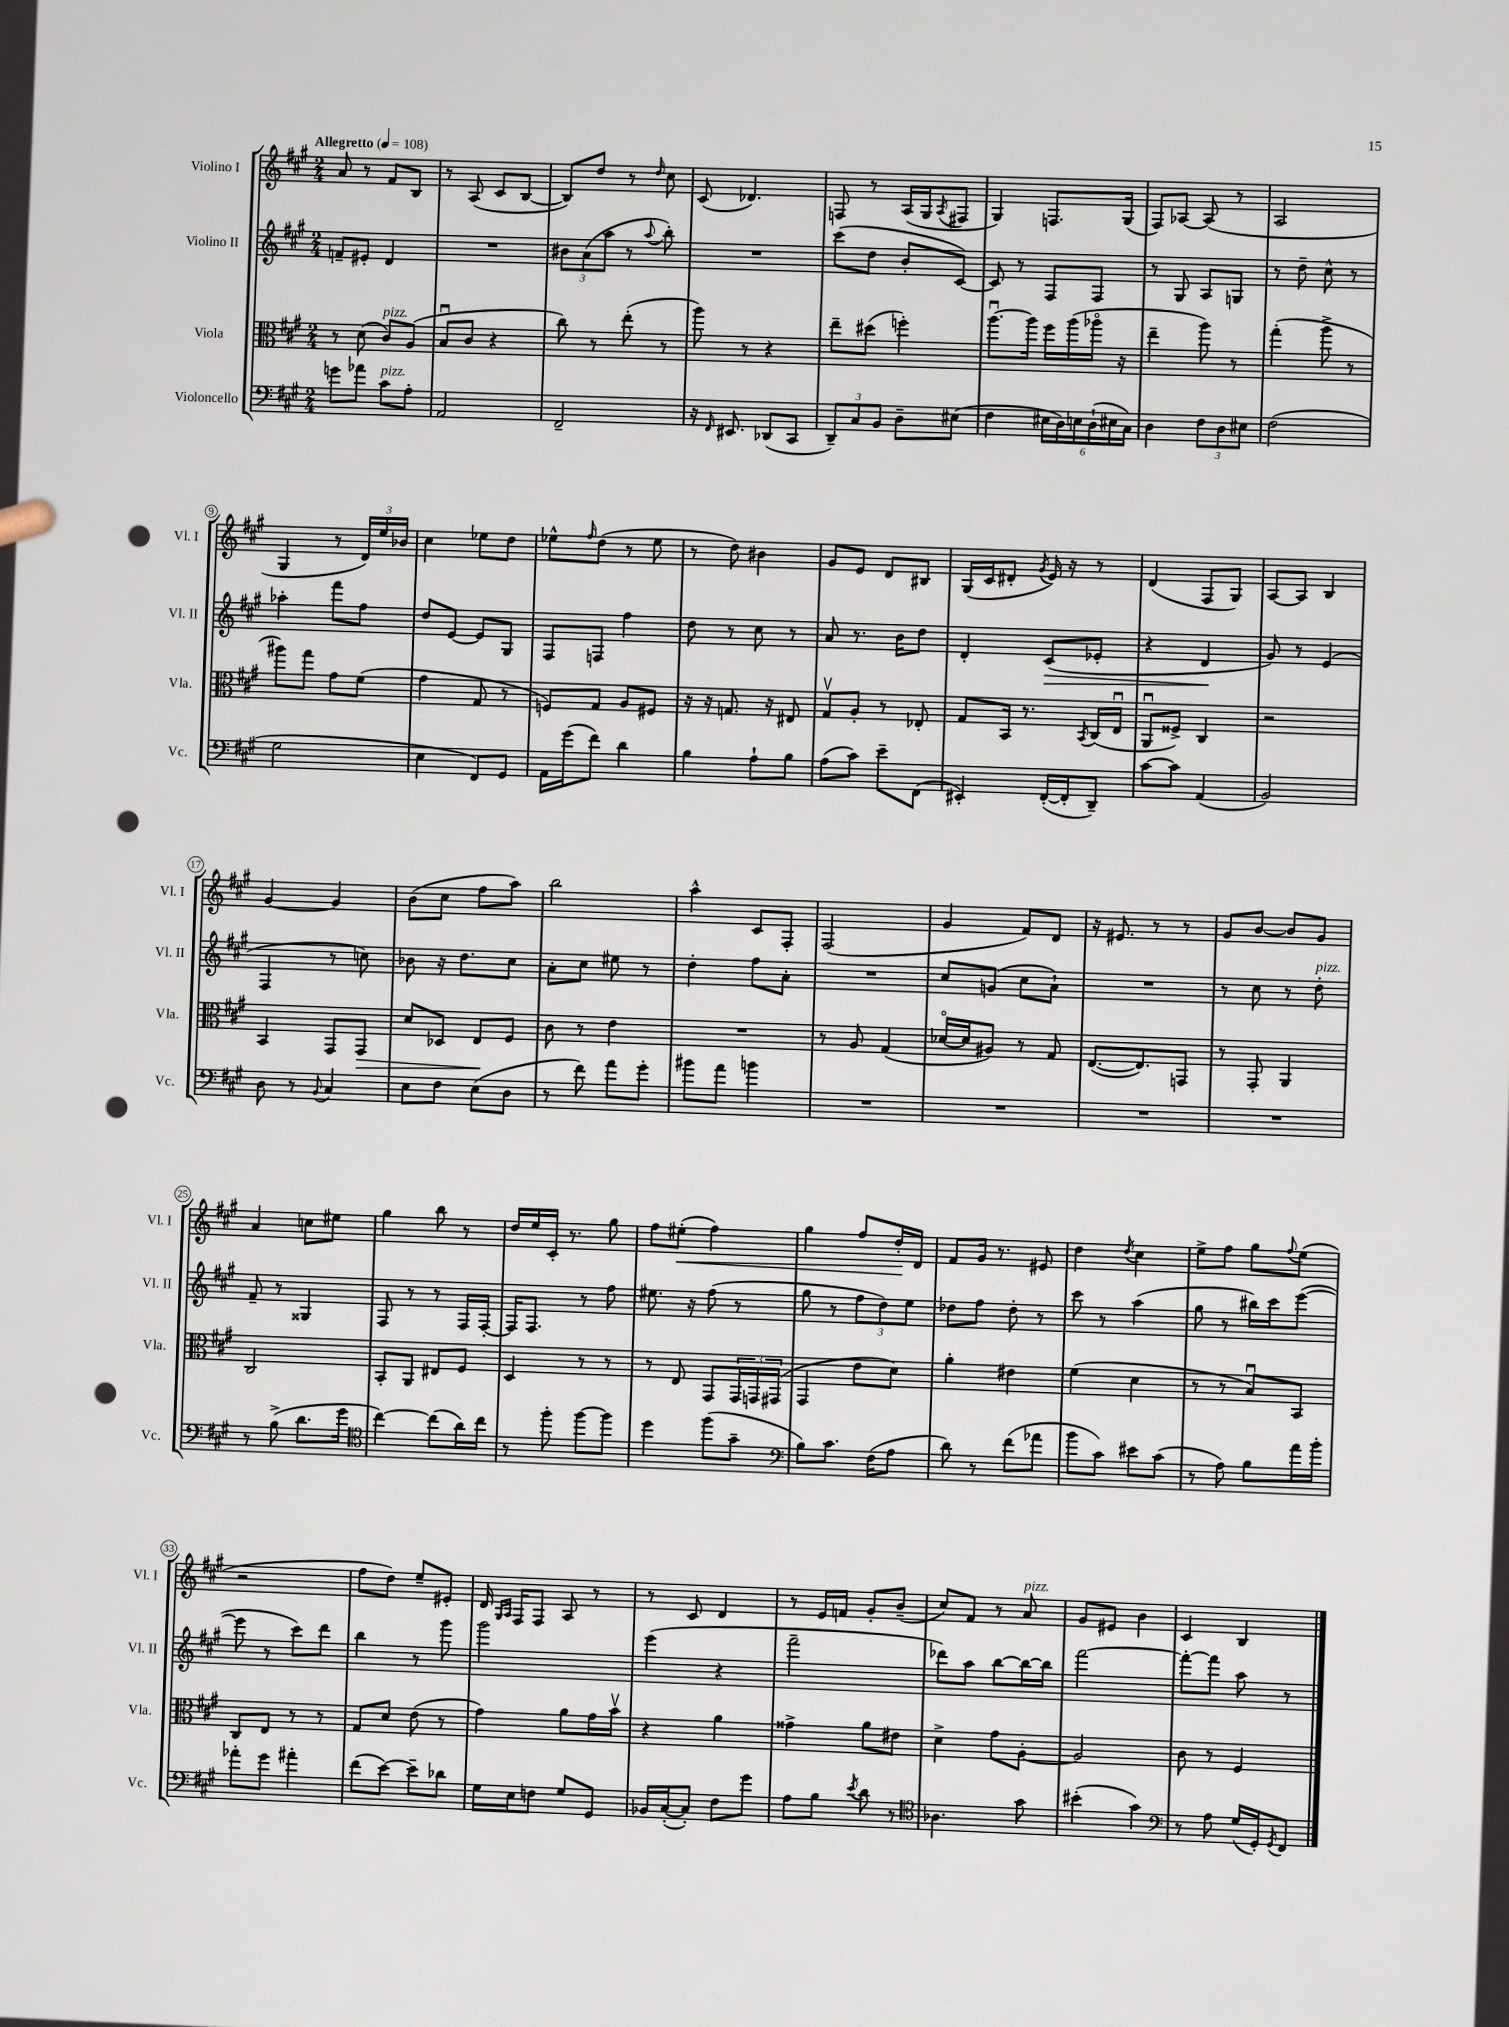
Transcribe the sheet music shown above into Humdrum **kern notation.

**kern	**kern	**dynam	**kern	**dynam	**kern	**dynam
*part4	*part3	*part3	*part2	*part2	*part1	*part1
*staff4	*staff3	*staff3	*staff2	*staff2	*staff1	*staff1
*I"Violoncello	*I"Viola	*	*I"Violino II	*	*I"Violino I	*
*I'Vc.	*I'Vla.	*	*I'Vl. II	*	*I'Vl. I	*
*clefF4	*clefC3	*	*clefG2	*	*clefG2	*
*k[f#c#g#]	*k[f#c#g#]	*	*k[f#c#g#]	*	*k[f#c#g#]	*
*M2/4	*M2/4	*	*M2/4	*	*M2/4	*
*MM108	*MM108	*	*MM108	*	*MM108	*
=1	=1	=1	=1	=1	=1	=1
!	!	!	!	!	!LO:TX:a:B:t=Allegretto	!
8gn\L	8r	.	8fn~/L	.	8a/	.
8a-X\J	(8d\	.	8e#X'/J	.	8r	.
!	!LO:TX:a:i:t=pizz.	!	!	!	!	!
!LO:TX:a:i:t=pizz.	!	!	!	!	!	!
8c#\L	8c#/L)	.	4d/	.	8f#/L	.
8A'\J	(8A/J	.	.	.	8B/J	.
=2	=2	=2	=2	=2	=2	=2
2AA/	8Bu/L	.	2r	.	8r	.
.	8c#/J	.	.	.	(8A/	.
.	4r	.	.	.	8c#/L	.
.	.	.	.	.	[8B/J	.
=3	=3	=3	=3	=3	=3	=3
2FF#~/	8cc#\)	.	12b#X\L	.	8B/L])	.
.	.	.	(12a\	.	.	.
.	8r	.	.	.	8dd/J	.
.	.	.	12aa\J	.	.	.
.	(8ee'\	.	8r	.	8r	.
.	.	.	8qqaa/	.	16qqdd/	.
.	8r	.	8bb'\)	.	8cc#\	.
=4	=4	=4	=4	=4	=4	=4
16r	8aa\)	.	2r	.	(8c#/	.
16qqFF#/	.	.	.	.	.	.
8.EE#X/	.	.	.	.	.	.
.	8r	.	.	.	4.d-X/)	.
(8DD-X/L	4r	.	.	.	.	.
8CC#/J	.	.	.	.	.	.
=5	=5	=5	=5	=5	=5	=5
12DD~/L)	8ee~\L	.	(8ccc#\L	.	8Fn/	.
12C#/	.	.	.	.	.	.
.	(8dd#X\J	.	8dd\J	.	8r	.
12BB/J	.	.	.	.	.	.
8D~\L	4ffn'\)	.	8b'/L	.	(16A/LL	.
.	.	.	.	.	16G#/J	.
.	.	.	.	.	8qA/	.
(8E#X\J	.	.	[8c#/J)	.	8F#X/J	.
=6	=6	=6	=6	=6	=6	=6
4F#\	[8.aau\L	.	8c#/]	.	4G#/)	.
.	.	.	8r	.	.	.
.	16aa\Jk]	.	.	.	.	.
24E#X\LL	16ff#\LL	.	8F#/L	.	8.Fn/L	.
24D\)	.	.	.	.	.	.
.	(16aa\	.	.	.	.	.
24En\	.	.	.	.	.	.
(24D`\	16aa-X\JJ	.	8F#/J	.	.	.
24E#X\	.	.	.	.	.	.
.	16r	.	.	.	(16G#/Jk	.
24C#\JJ)	.	.	.	.	.	.
=7	=7	=7	=7	=7	=7	=7
4D\	4ee~\	.	8r	.	8F#/L)	.
.	.	.	8G#/	.	[8A-X/J	.
12F#\L	8aa\)	.	8A/L	.	(8A-/]	.
12D\	.	.	.	.	.	.
.	8r	.	8Gn/J	.	8r	.
12E#X\J	.	.	.	.	.	.
=8	=8	=8	=8	=8	=8	=8
(2F#\	(4gg#'\	.	8r	.	2A/	.
.	.	.	8dd~\	.	.	.
.	8aa^\	.	8cc#^^\	.	.	.
.	8r	.	8r	.	.	.
!!LO:LB:g=z
=9	=9	=9	=9	=9	=9	=9
2G#\	8aa#X\L)	.	4aa-X'\	.	4G#/	.
.	8gg#\J	.	.	.	.	.
.	8g#\L	.	8fff#\L	.	8r	.
.	(8f#\J	.	8ff#\J	.	24d/LL)	.
.	.	.	.	.	24ee/	.
.	.	.	.	.	24b-X/JJ	.
=10	=10	=10	=10	=10	=10	=10
4E\	4g#\	.	8dd/L	.	4cc#\	.
.	.	.	[8e/J	.	.	.
8FF#/L)	8G#/	.	8e/L]	.	8ee-X\L	.
8GG#/J	8r	.	8G#/J	.	8dd\J	.
=11	=11	=11	=11	=11	=11	=11
16AA\LL	8Fn/L)	.	8F#/L	.	8ee-X^^\L	.
(16g#\J	.	.	.	.	.	.
.	.	.	.	.	16qqff#/	.
8f#\J)	8G#/J	.	8Fn/J	.	(8dd\J	.
4d\	8A/L	.	4ff#\	.	8r	.
.	8F#X/J	.	.	.	8ee-\	.
=12	=12	=12	=12	=12	=12	=12
4B\	16r	.	8dd\	.	8r	.
.	16r	.	.	.	.	.
.	8.Gn/	.	8r	.	8dd\)	.
8A`\L	.	.	8cc#\	.	4b#X\	.
.	16r	.	.	.	.	.
8B\J	8E#X/	.	8r	.	.	.
=13	=13	=13	=13	=13	=13	=13
(8A\L	8G#v/L	.	8a/	.	8g#/L	.
8c#\J)	8A'/J	.	8.r	.	8e/J	.
8e~\L	8r	.	.	.	8d/L	.
.	.	.	16b\KL	.	.	.
(8FF#\J	8E-X'/	.	8dd\J	.	8B#X/J	.
=14	=14	=14	=14	=14	=14	=14
4EE#X'/)	8G#/L	.	4d'/	.	(16G#/LL	.
.	.	.	.	.	16c#/J	.
.	16BB/Jk	.	.	.	8d#X'/J	.
.	8.r	.	.	.	.	.
.	.	.	.	.	8qg#/	.
!	!	!	!	!LO:HP:b	!	!
([16FF#'/LL	.	.	(8c#/L	>	16e/)	.
16FF#'/J]	.	.	.	.	16r	.
.	8qBB/	.	.	.	.	.
8DD~/J)	(16C#/LL	.	8e-X'/J	.	8r	.
.	16Eu/JJ	.	.	.	.	.
=15	=15	=15	=15	=15	=15	=15
[8c#\L	8AAu/L	.	4r	.	(4d/	.
8c#\J]	8F##X^/J)	.	.	.	.	.
(4AA/	4C#/	.	4d/	.	8F#/L	.
.	.	.	.	.	8G#/J)	.
.	.	.	.	]	.	.
=16	=16	=16	=16	=16	=16	=16
2BB/)	2r	.	8g#/)	.	[8A/L	.
.	.	.	8r	.	8A/J]	.
.	.	.	(4e/	.	4B/	.
!!LO:LB:g=z
=17	=17	=17	=17	=17	=17	=17
8D\	4BB/	.	4F#/	.	[4g#/	.
8r	.	.	.	.	.	.
8qqBB/	.	.	.	.	.	.
4C#/	8GG#/L	.	8r	.	4g#/]	.
!	!	!LO:HP:b	!	!	!	!
.	8GG#/J	>	8ccn\)	.	.	.
=18	=18	=18	=18	=18	=18	=18
8E\L	8d/L	.	8b-X\	.	(8b\L	.
8F#\J	8D-X/J	.	16r	.	8cc#\J	.
.	.	.	8.dd\L	.	.	.
(8E\L	8E/L	.	.	.	8ff#\L	.
8D\J	8F#/J	]	8cc#\J	.	8aa\J)	.
=19	=19	=19	=19	=19	=19	=19
8r	8c#\	.	8a'\L	.	2bb\	.
8f#\)	8r	.	8cc#\J	.	.	.
8a\L	4e\	.	8ee#X\	.	.	.
8g#'\J	.	.	8r	.	.	.
=20	=20	=20	=20	=20	=20	=20
8b#X\L	2r	.	4dd'\	.	4aa^^\	.
8a\J	.	.	.	.	.	.
4bn\	.	.	8ff#\L	.	8c#/L	.
.	.	.	8a'\J	.	8F#'/J	.
=21	=21	=21	=21	=21	=21	=21
2r	8r	.	2r	.	(2F#/	.
.	8A/	.	.	.	.	.
.	(4G#/	.	.	.	.	.
=22	=22	=22	=22	=22	=22	=22
2r	[16d-X/LL	.	8cc#/L	.	4g#/	.
.	16d-/J]	.	.	.	.	.
.	8A#X/J)	.	(8gn/J	.	.	.
.	8r	.	8cc#\L	.	8f#/L)	.
.	8G#/	.	8a`\J)	.	8d/J	.
=23	=23	=23	=23	=23	=23	=23
2r	([8.E/L	.	2r	.	16r	.
.	.	.	.	.	8.e#X/	.
.	8.E/])	.	.	.	.	.
.	.	.	.	.	8r	.
.	8GGn/J	.	.	.	8r	.
=24	=24	=24	=24	=24	=24	=24
2r	8r	.	8r	.	8g#/L	.
.	8GG#'/	.	8cc#\	.	[8b/J	.
.	4AA/	.	8r	.	8b/L]	.
!	!	!	!LO:TX:a:i:t=pizz.	!	!	!
.	.	.	8dd'\	.	8g#/J	.
!!LO:LB:g=z
=25	=25	=25	=25	=25	=25	=25
8r	2C#/	.	8f#~/	.	4a/	.
(8B^\	.	.	8r	.	.	.
8.d\L	.	.	4G##X/	.	8ccn\L	.
.	.	.	.	.	8ee#X\J	.
16g#\Jk	.	.	.	.	.	.
=26	=26	=26	=26	=26	=26	=26
*clefC4	*	*	*	*	*	*
[4cc#\)	8BB'/L	.	8F#/	.	4gg#\	.
.	8AA/J	.	8r	.	.	.
(8cc#\L]	8E#X/L	.	8r	.	8bb\	.
16a\L)	8F#/J	.	16F#/LL	.	8r	.
16cc#\JJ	.	.	[16F#'/JJ	.	.	.
=27	=27	=27	=27	=27	=27	=27
8r	4D/	.	16F#/KL]	.	16dd/LL	.
.	.	.	8.F#/J	.	16ee/	.
8ff#'\	.	.	.	.	16c#'/JJ	.
.	.	.	.	.	8.r	.
[8ff#\L	8r	.	8r	.	.	.
8ff#\J]	8r	.	8ff#\	.	8gg#\	.
=28	=28	=28	=28	=28	=28	=28
4dd\	8r	.	8.ee#X\	.	8ff#\L	.
!	!	!	!	!	!	!LO:HP:b
.	8E/	.	.	.	(8ee#X'\J	<
.	.	.	16r	.	.	.
(8ff#\L	8GG#/L	.	(8ff#\	.	4ff#\)	.
8g#~\J	24GG#/L	.	8r	.	.	.
.	24GGn/	.	.	.	.	.
.	(24GG#X/JJ	.	.	.	.	.
=29	=29	=29	=29	=29	=29	=29
*clefF4	*	*	*	*	*	*
8B\L)	4GG#/	.	8gg#\	.	4gg#\	.
8.c#\J	.	.	8r	.	.	.
.	8e\L	.	12ff#\L	.	8ff#/L	.
(16F#\KL	.	.	.	.	.	.
.	.	.	12dd\)	.	.	.
8A\J	8d\J)	.	.	.	16dd'/L	.
.	.	.	12ee\J	.	.	.
.	.	.	.	.	16d/JJ	[
=30	=30	=30	=30	=30	=30	=30
8d\)	4a'\	.	8dd-X\L	.	8f#/L	.
8r	.	.	8ff#\J	.	16g#/Jk	.
.	.	.	.	.	8.r	.
(8f#\L	4e#X\	.	8dd-'\	.	.	.
8a-X\J	.	.	8r	.	8e#X/	.
=31	=31	=31	=31	=31	=31	=31
8b\L	(4f#\	.	8ccc#\	.	4dd\	.
8c#\J)	.	.	8r	.	.	.
.	.	.	.	.	8qdd/	.
8e#X\L	4d\	.	(4aa\	.	4cc#\	.
(8c#\J	.	.	.	.	.	.
=32	=32	=32	=32	=32	=32	=32
8r	8r	.	8gg#\	.	8ee^\L	.
8A\)	8r	.	8r	.	8ff#\J	.
8B\L	8Bu/L)	.	16bb#X\LL)	.	8gg#\L	.
.	.	.	16ccc#\J	.	.	.
.	.	.	.	.	8qqff#/	.
16a\L	8BB/J	.	([8eee\J	.	(8ee\J	.
16b'\JJ	.	.	.	.	.	.
!!LO:LB:g=z
=33	=33	=33	=33	=33	=33	=33
8a-X'\L	8C#/L	.	8eee\]	.	2r	.
8g#\J	8E/J	.	8r	.	.	.
4a#X'\	8r	.	8ccc#\L)	.	.	.
.	8r	.	8ddd\J	.	.	.
=34	=34	=34	=34	=34	=34	=34
(8f#\L	8G#/L	.	4bb\	.	8ff#\L	.
[8e\J)	8d/J	.	.	.	8dd\J)	.
8e~\L]	(8e\	.	8r	.	8ee~/L	.
8d-X\J	8r	.	8ggg#\	.	8e#X'/J	.
=35	=35	=35	=35	=35	=35	=35
16G#\LL	4g#\)	.	2ggg#\	.	16d/	.
.	.	.	.	.	16qqG#/LL	.
.	.	.	.	.	16qqA/JJ	.
16E\J	.	.	.	.	16F#/KL	.
8Fn\J	.	.	.	.	8F#/J	.
8G#/L	8a\L	.	.	.	8A/	.
8GG#/J	16g#\L	.	.	.	8r	.
.	16bv\JJ	.	.	.	.	.
=36	=36	=36	=36	=36	=36	=36
16BB-X/LL	4r	.	(4eee\	.	8r	.
([16C#'/J	.	.	.	.	.	.
8C#'/J])	.	.	.	.	8c#/	.
8F#\L	4a\	.	4r	.	4d/	.
8g#\J	.	.	.	.	.	.
=37	=37	=37	=37	=37	=37	=37
8A\L	4g##X^\	.	2fff#~\	.	8r	.
8B\J	.	.	.	.	16e/LL	.
.	.	.	.	.	16fn/JJ	.
8qe/	.	.	.	.	.	.
8d\	8a\L	.	.	.	8g#'/L	.
8r	8e#X\J	.	.	.	(8b~/J	.
=38	=38	=38	=38	=38	=38	=38
*clefC4	*	*	*	*	*	*
4.A-X\	4d^\	.	8ddd-X\L)	.	8cc#/L)	.
.	.	.	8aa\J	.	8f#/J	.
.	8g#\L	.	[8bb\L	.	8r	.
!	!	!	!	!	!LO:TX:a:i:t=pizz.	!
8g#\	[8A'\J	.	16bb\L_	.	8a/	.
.	.	.	16bb\JJ]	.	.	.
=39	=39	=39	=39	=39	=39	=39
(4b#X'\	2A/]	.	[2fff#\	.	8g#/L	.
.	.	.	.	.	8e#X/J	.
4g#\)	.	.	.	.	4b\	.
=40	=40	=40	=40	=40	=40	=40
*clefF4	*	*	*	*	*	*
8r	8c#\	.	8fff#'\L_	.	4c#/	.
8A\	8r	.	8fff#\J]	.	.	.
(16G#/LL	4F#/	.	8aa\	.	4B/	.
16GG#'/J)	.	.	.	.	.	.
8qGG#/	.	.	.	.	.	.
8FF#/J	.	.	8r	.	.	.
==	==	==	==	==	==	==
*-	*-	*-	*-	*-	*-	*-
